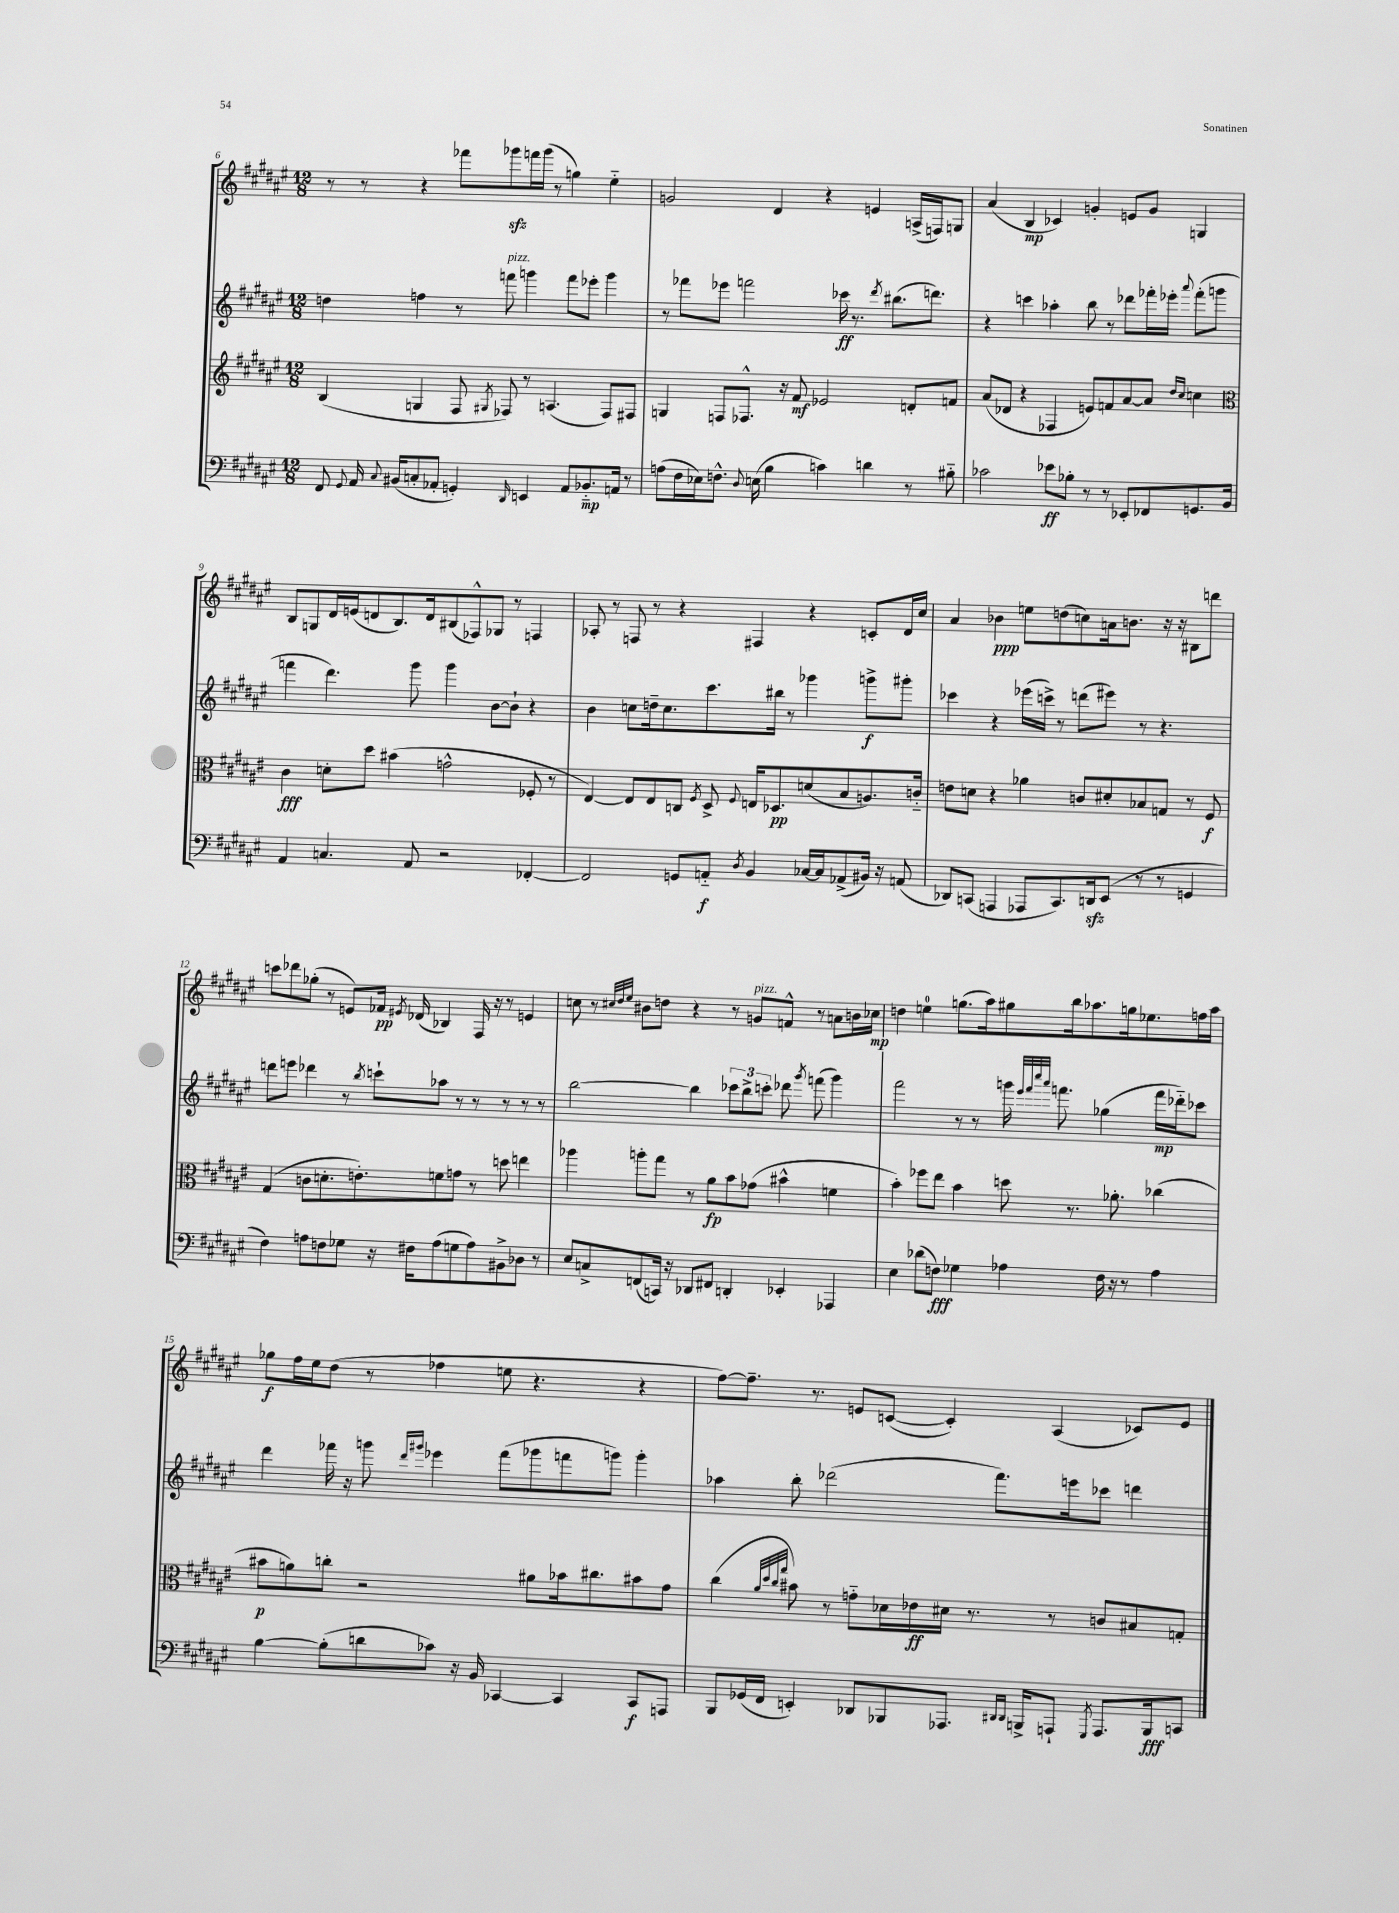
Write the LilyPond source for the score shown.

<<
\new StaffGroup <<
\new Staff = "s0" {
    \clef treble \key fis \major \numericTimeSignature \time 12/8
    \autoBeamOff r8 r8 r4 fes'''8[ ges'''8\sfz f'''16 ges'''16]( r8 g''4) eis''4-_ |
    g'2 dis'4 r4 e'4 a16[->( f16) g8] |
    ais'4( b4\mp ces'4) g'4-. e'8[ g'8] g4 |
    b8[ g8 dis'16 e'16( d'8 b8.) d'16 bis8( fes8-^) ges8] r8 f4 |
    aes8-. r8 f8 r8 r4 fis4 r4 c'8[-. dis'16 cis''16] |
    ais'4 bes'4\ppp e''8[ d''8( c''8) a'16 b'8.] r16 r16 bis8[ d'''8] |
    c'''8[ des'''8 ges''8]-.( r8 e'8[) fes'16]\pp \acciaccatura { eis'8 } des'16( bes4) fis16 r16 r8 e'4 |
    c''8 r8 \grace { cis''32[ dis''32 eis''32] } bis'8[ d''8] r4 r8 g'8[^\markup { \italic "pizz." } f'8]-^ r8 a'8[ b'16 ces''16]\mp |
    d''4 e''4-0 g''8.[( ais''16) gis''8 b''16 aes''8. g''16 ees''8. f''16 aes''16] |
    ges''8[\f fis''16 eis''16 dis''8]( r8 fes''4 e''8 r4. r4 |
    fis''8[~) fis''8.]-- r8. e'8[ c'8]~( c'4-.) ais4( ces'8[) e'8] \bar "|." |
}
\new Staff = "s1" {
    \clef treble \key fis \major \numericTimeSignature \time 12/8
    \autoBeamOff d''4 f''4 r8 f'''8^\markup { \italic "pizz." } g'''4 f'''8[ ees'''8]-. g'''4 |
    r8 fes'''8[ ees'''8] f'''2 ces'''16\ff r8. \acciaccatura { dis'''8 } bis''8.[( d'''8.]) |
    r4 c'''4 aes''4-. b''8 r8 des'''8[ fes'''16-. ees'''16]-. \appoggiatura { ais'''8 } fes'''8[-.( g'''8] |
    f'''4 dis'''4.) gis'''8 gis'''4 b'8[~ b'8]-! r4 |
    b'4 c''8[ d''16-- c''8. cis'''8. bis''16] r8 ges'''4 g'''8[->\f gis'''8]-. |
    ces'''4 r4 ees'''16[( c'''16]->) r8 d'''8[( eis'''8]) r8 r4. |
    d'''8[ e'''8] des'''4 r8 \acciaccatura { b''8 } c'''8[-! aes''8] r8 r8 r8 r8 r8 |
    b''2~ b''4 \tuplet 3/2 { ces'''8[ b''8-> c'''8]-. } des'''8 \acciaccatura { gis'''8 } f'''8( gis'''4) |
    fis'''2 r8 r8 g'''16 \grace { eis'''32[ fis'''32 cis''''32 ais'''32] } f'''8. ges''4( f'''16[\mp des'''16-_) ces'''8] |
    dis'''4 fes'''16 r16 g'''8 \grace { dis'''16[ gis'''16] } ees'''4 fes'''8[( ges'''8 f'''8 g'''8]) g'''4-. |
    aes''4 b''8-. des'''2( fis'''8.[) e'''16 ces'''8] d'''4 \bar "|." |
}
\new Staff = "s2" {
    \clef treble \key fis \major \numericTimeSignature \time 12/8
    \autoBeamOff b4( g4 fis8 \acciaccatura { gis8 } fes8) r8 a4.( fes8[) fis8] |
    g4 f8[ fes8.]-^ r16 fis'8\mf ees'2 d'8[-. f'8] |
    ais'8[( des'8] r4 fes4 e'8[) f'8 ais'8~ ais'8] \grace { dis''16[ cis''16] } c''4 |
    \clef alto cis'4\fff d'8[-. dis''8] bis'4( g'2-^ fes8-. r8 |
    eis4~) eis8[ eis8 c8] \acciaccatura { fis8 } dis8-> \appoggiatura { fis8 } e16[ des8.\pp d'8( b8 a8.) c'16]-_ |
    e'8[ d'8] r4 aes'4 c'8[ dis'8-. bes8 g8] r8 fis8\f |
    gis4( c'8[ d'8.-. e'8.-.) f'8 g'8] r8 d''8 e''4 |
    aes''4 a''8[-. gis''8] r8 ais'8[\fp b'8 ges'8]( bis'4-^ f'4 |
    b'4-.) fes''8[ eis''8] b'4 d''8 r8. aes'8.-. ces''4( |
    bis'8[\p a'8) c''8]-. r2 ais'8[ bes'16 cis''8. bis'8 gis'8] |
    cis''4( \grace { ais'32[ dis''32 cis''32 gis''32] } bis'8) r8 g'8[-_ des'16 ees'16\ff dis'16] r8. r8 c'8[ bis8 g8]-. \bar "|." |
}
\new Staff = "s3" {
    \clef bass \key fis \major \numericTimeSignature \time 12/8
    \autoBeamOff fis,8 \appoggiatura { gis,8 } ais,16 \appoggiatura { cis8 } bis,16[( c8-. aes,8]-. g,4-.) \grace { dis,16 } e,4 aes,8[ bes,8.-_\mp a,16] r8 |
    a8[( fis16 ees16) f8.]-^ \appoggiatura { dis8 } e16( b4 c'4) d'4 r8 bis8-_ |
    ces'2 ees'8[\ff bes8]-. r8 r8 ees,8[-. fes,8 g,8. b,16] |
    ais,4 c4. ais,8 r2 fes,4~-. |
    fes,2 g,8[ a,8]-_\f \acciaccatura { dis8 } b,4 ces16[~ ces16 aes,8->( bis,16]) r16 a,8( |
    des,8[) c,8]( a,,4 aes,,8[ c,8.) d,16\sfz eis,8]( r8 r8 g,4 |
    fis4) a8[ f8 ges8] r16 fis16[ a8( g8 a8) bis,8-> des8] r8 |
    eis8[ c8-> f,8( c,16]) r16 des,8[ fis,8] d,4-. ees,4-. aes,,4 |
    eis4 des'8[( f8]\fff) ges4 aes4 f16 r16 r8 aes4 |
    b4~ b8[-.( d'8 ces'8]) r16 b,16 ces,4~ ces,4 ces,8[\f a,,8] |
    b,,8[ ges,16( fis,16] e,4-.) des,8[ bes,,8 aes,,8.] \grace { dis,16[ dis,16] } b,,16[-> a,,8]-! \acciaccatura { gis,,8 } a,,8.[ b,,16\fff c,8] \bar "|." |
}
>>
>>
\layout { \context { \Score currentBarNumber = #6 } }
